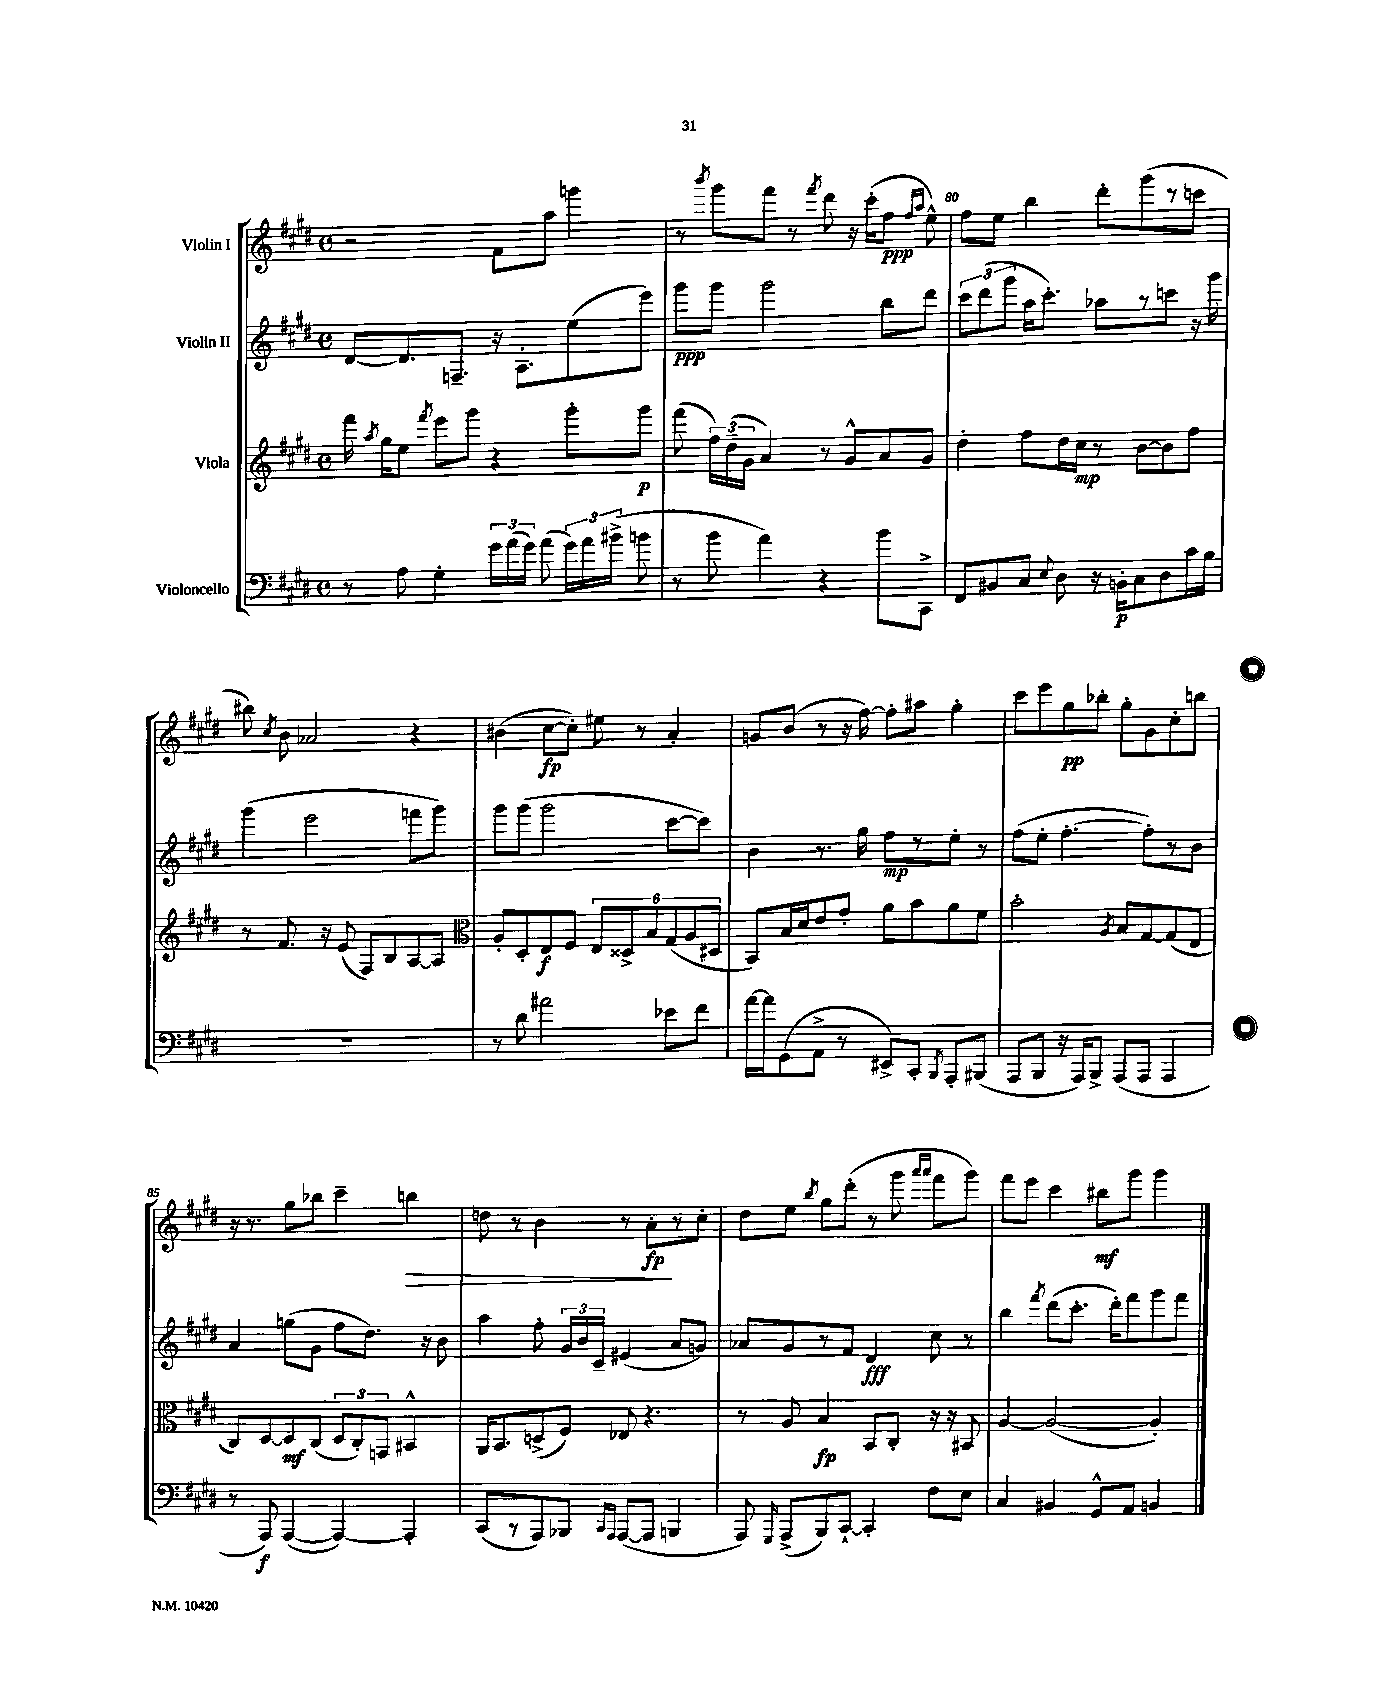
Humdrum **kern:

**kern	**dynam	**kern	**dynam	**kern	**dynam	**kern	**dynam
*part4	*part4	*part3	*part3	*part2	*part2	*part1	*part1
*staff4	*staff4	*staff3	*staff3	*staff2	*staff2	*staff1	*staff1
*I"Violoncello	*	*I"Viola	*	*I"Violin II	*	*I"Violin I	*
*clefF4	*	*clefG2	*	*clefG2	*	*clefG2	*
*k[f#c#g#d#]	*	*k[f#c#g#d#]	*	*k[f#c#g#d#]	*	*k[f#c#g#d#]	*
*M4/4	*	*M4/4	*	*M4/4	*	*M4/4	*
*met(c)	*	*met(c)	*	*met(c)	*	*met(c)	*
=78	=78	=78	=78	=78	=78	=78	=78
8r	.	16fff#\	.	[8d#/L	.	2r	.
.	.	8qaa/	.	.	.	.	.
.	.	16gg#\KL	.	.	.	.	.
8A\	.	8ee\J	.	8.d#/]	.	.	.
.	.	8qfff#/	.	.	.	.	.
4G#'\	.	8eee\L	.	.	.	.	.
.	.	.	.	8.Fn~/J	.	.	.
.	.	8ggg#\J	.	.	.	.	.
24g#\LL	.	4r	.	16r	.	8f#\L	.
(24a\	.	.	.	.	.	.	.
.	.	.	.	8.A'\L	.	.	.
24g#\JJ)	.	.	.	.	.	.	.
(8a\	.	.	.	.	.	8aa\J	.
24g#\LL)	.	8ggg#'\L	.	(8ee\	.	4gggn\	.
24a\	.	.	.	.	.	.	.
(24b#X^\JJ	.	.	.	.	.	.	.
8bn\	.	8ggg#\J	p	8eee\J)	.	.	.
=79	=79	=79	=79	=79	=79	=79	=79
8r	.	(8fff#\	.	8ggg#\L	ppp	8r	.
.	.	.	.	.	.	8qbbb/	.
8b\	.	24ff#\LL)	.	8ggg#\J	.	8ggg#\L	.
.	.	(24dd#~\	.	.	.	.	.
.	.	24g#\JJ	.	.	.	.	.
4a\)	.	4a/)	.	2ggg#\	.	8fff#\J	.
.	.	.	.	.	.	8r	.
.	.	.	.	.	.	8qfff#/	.
4r	.	8r	.	.	.	8ddd#\	.
.	.	8g#^^/L	.	.	.	16r	.
.	.	.	.	.	.	(16ccc#'\KL	.
8b\L	.	8a/	.	8bb\L	.	8ff#\J	ppp
.	.	.	.	.	.	16qqff#/LL	.
.	.	.	.	.	.	16qqaa/JJ	.
8CC#^\J	.	8g#/J	.	8ddd#\J	.	8ee^^\)	.
=80	=80	=80	=80	=80	=80	=80	=80
8FF#/L	.	4dd#'\	.	12ccc#\L	.	8ff#\L	.
.	.	.	.	(12ddd#\	.	.	.
8BB#X/	.	.	.	.	.	8ee\J	.
.	.	.	.	12ggg#\J	.	.	.
8C#/J	.	8ff#\L	.	16aa\KL	.	4bb\	.
.	.	.	.	8.ccc#'\J)	.	.	.
8qqE/	.	.	.	.	.	.	.
8D#\	.	16dd#\L	.	.	.	.	.
.	.	16cc#\JJ	mp	.	.	.	.
16r	.	8r	.	8aa-X\L	.	8ddd#'\L	.
16BBn'\KL	p	.	.	.	.	.	.
8C#\	.	[8b\L	.	8r	.	(8ggg#\	.
8D#\	.	8b\]	.	8cccn\J	.	8r	.
16c#\L	.	8ff#\J	.	16r	.	8cccn\J	.
16B\JJ	.	.	.	16ggg#\	.	.	.
!!LO:LB:g=z
=81	=81	=81	=81	=81	=81	=81	=81
1r	.	8r	.	(4ggg#\	.	8bb#X\)	.
.	.	.	.	.	.	8qcc#/	.
.	.	8.f#/	.	.	.	8b\	.
.	.	.	.	2eee\	.	2a-X/	.
.	.	16r	.	.	.	.	.
.	.	(8e/	.	.	.	.	.
.	.	8F#/L)	.	.	.	.	.
.	.	8B/	.	.	.	.	.
.	.	[8A/	.	8fffn\L	.	4r	.
.	.	8A/J]	.	8ggg#\J)	.	.	.
=82	=82	=82	=82	=82	=82	=82	=82
*	*	*clefC3	*	*	*	*	*
8r	.	8A'/L	.	8ggg#\L	.	(4b#X\	.
8d#\	.	8D#'/	.	(8ggg#\J	.	.	.
2a#X\	.	8E/	f	2ggg#\	.	[8cc#\L	fp
.	.	8F#/J	.	.	.	8cc#'\J])	.
.	.	12E/L	.	.	.	8ee#X\	.
.	.	12D##X^/	.	.	.	.	.
.	.	.	.	.	.	8r	.
.	.	12B/	.	.	.	.	.
8e-X\L	.	(12G#/	.	[8ccc#\L	.	4a'/	.
.	.	12A/	.	.	.	.	.
8f#\J	.	.	.	8ccc#\J])	.	.	.
.	.	12D#X/J	.	.	.	.	.
=83	=83	=83	=83	=83	=83	=83	=83
[16a\LL	.	8BB/L)	.	4b\	.	8gn/L	.
16a\J]	.	.	.	.	.	.	.
(8GG#\	.	16B/L	.	.	.	(8b/J	.
.	.	16d#/J	.	.	.	.	.
8AA^\J	.	8e/	.	8.r	.	8r	.
8r	.	8g#'/J	.	.	.	16r	.
.	.	.	.	16gg#\	.	[16ff#\)	.
8EE#X^/L)	.	8a\L	.	8ff#\L	mp	8ff#'\L]	.
8CC#'/J	.	8b\	.	8r	.	8aa#X\J	.
8qBBB/	.	.	.	.	.	.	.
8AAA'/L	.	8a\	.	8ee'\J	.	4gg#'\	.
(8BBB#X/J	.	8f#\J	.	8r	.	.	.
=84	=84	=84	=84	=84	=84	=84	=84
8AAA/L	.	2b'\	.	(8ff#\L	.	8ccc#\L	.
8BBB/J	.	.	.	8ee'\J	.	8eee\	.
16r	.	.	.	[4.ff#'\	.	8gg#\	pp
16AAA/KL)	.	.	.	.	.	.	.
8BBB^/J	.	.	.	.	.	8bb-X'\J	.
.	.	8qA/	.	.	.	.	.
(8AAA/L	.	8B/L	.	.	.	8gg#'\L	.
8AAA/J	.	[8G#/	.	8ff#'\L])	.	8g#\	.
4AAA/	.	(8G#/]	.	8r	.	8cc#'\	.
.	.	8E/J	.	8b\J	.	8bbn\J	.
!!LO:LB:g=z
=85	=85	=85	=85	=85	=85	=85	=85
8r	.	8C#/L)	.	4a/	.	16r	.
.	.	.	.	.	.	8.r	.
8AAA/)	f	[8D#/	.	.	.	.	.
([4AAA/	.	8D#/]	mf	(8ggn\L	.	8gg#\L	.
.	.	(8C#/J	.	8g#\J	.	8bb-X\J	.
4AAA/_)	.	12D#/L	.	8ff#\L	.	4ccc#~\	.
.	.	12C#'/)	.	.	.	.	.
.	.	.	.	8.dd#\J)	.	.	.
.	.	12GGn/J	.	.	.	.	.
!	!	!	!	!	!	!	!LO:HP:b
4AAA'/]	.	4BB#X^^/	.	.	.	4bbn\	>
.	.	.	.	16r	.	.	.
.	.	.	.	8b\	.	.	.
=86	=86	=86	=86	=86	=86	=86	=86
(8CC#/L	.	16AA/KL	.	4aa\	.	8ddn\	.
.	.	8.BB/	.	.	.	.	.
8r	.	.	.	.	.	8r	.
8AAA/)	.	(8Dn^/	.	8ff#'\	.	4b\	.
8BBB-X/J	.	8F#/J)	.	24g#/LL	.	.	.
.	.	.	.	24b/	.	.	.
.	.	.	.	24c#~/JJ	.	.	.
16qqCC#/LL	.	.	.	.	.	.	.
16qqAAA/JJ	.	.	.	.	.	.	.
([8AAA/L	.	8E-X/	.	(4e#X/	.	8r	.
8AAA/J]	.	4.r	.	.	.	8a'\L	fp
4BBBn/	.	.	.	8a/L	.	8r	]
.	.	.	.	8gn/J)	.	8cc#'\J	.
=87	=87	=87	=87	=87	=87	=87	=87
8AAA/)	.	8r	.	8a-X/L	.	8dd#\L	.
16qqGGG#/	.	.	.	.	.	.	.
(8AAA^/L	.	8A/	.	8g#/	.	8ee\J	.
.	.	.	.	.	.	8qbb/	.
8BBB/)	.	4B/	fp	8r	.	8gg#\L	.
[8CC#`/J	.	.	.	8f#/J	.	(8ddd#'\J	.
4CC#'/]	.	8BB/L	.	4d#/	fff	8r	.
.	.	8C#'/J	.	.	.	8ggg#\	.
.	.	.	.	.	.	16qqaaa/LL	.
.	.	.	.	.	.	16qqaaa/JJ	.
8F#\L	.	16r	.	8cc#\	.	8fff#\L	.
.	.	16r	.	.	.	.	.
8E\J	.	8BB#X/	.	8r	.	8ggg#\J)	.
=88	=88	=88	=88	=88	=88	=88	=88
4C#/	.	[4A/	.	4bb\	.	8fff#\L	.
.	.	.	.	.	.	8eee\J	.
.	.	.	.	8qfff#/	.	.	.
4BB#X/	.	(2A/_	.	(8ddd#\L	.	4ccc#\	.
.	.	.	.	8.ccc#'\J	.	.	.
8GG#^^/L	.	.	.	.	.	8bb#X\L	mf
.	.	.	.	16ddd#'\KL)	.	.	.
8AA/J	.	.	.	8fff#\	.	8ggg#\J	.
4BBn/	.	4A'/])	.	8ggg#\	.	4ggg#\	.
.	.	.	.	8fff#\J	.	.	.
==	==	==	==	==	==	==	==
*-	*-	*-	*-	*-	*-	*-	*-
